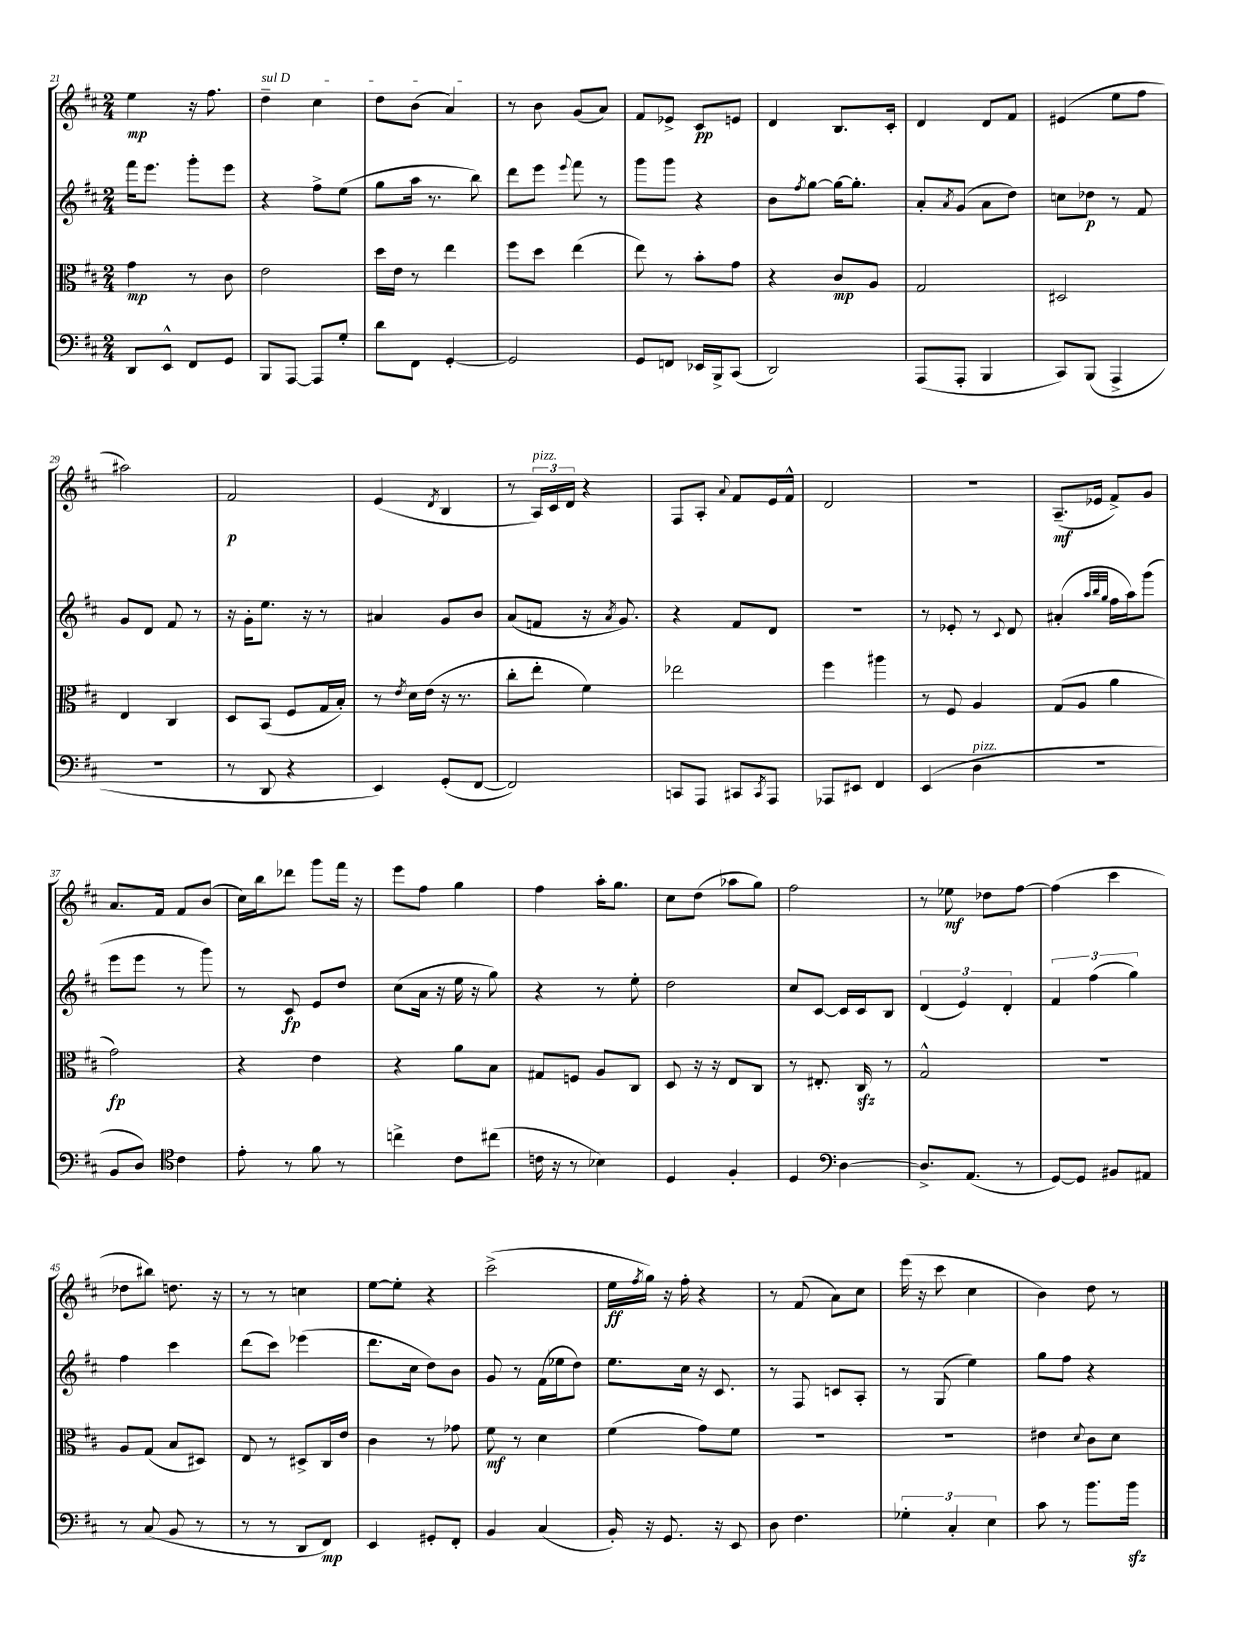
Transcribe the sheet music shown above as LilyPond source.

<<
\new StaffGroup <<
\new Staff = "s0" {
    \clef treble \key d \major \numericTimeSignature \time 2/4
    e''4\mp r16 fis''8. |
    \once \override TextSpanner.bound-details.left.text = \markup { \italic "sul D" } d''4--\startTextSpan cis''4 |
    d''8 b'8( a'4\stopTextSpan) |
    r8 b'8 g'8( a'8) |
    fis'8 ees'8-> cis'8\pp e'8 |
    d'4 b8. cis'16-. |
    d'4 d'8 fis'8 |
    eis'4( e''8 fis''8 |
    ais''2) |
    fis'2\p |
    e'4( \acciaccatura { d'8 } b4 |
    r8 \tuplet 3/2 { a16^\markup { \italic "pizz." }) cis'16 d'16 } r4 |
    fis8 a8-. \appoggiatura { a'8 } fis'8 e'16 fis'16-^ |
    d'2 |
    R2 |
    a8.--\mf( ees'16 fis'8->) g'8 |
    a'8. fis'16 fis'8 b'8( |
    cis''16) b''16 des'''8 g'''8 fis'''16 r16 |
    e'''8 fis''8 g''4 |
    fis''4 a''16-. g''8. |
    cis''8 d''8( aes''8 g''8) |
    fis''2 |
    r8 ees''8\mf des''8 fis''8~ |
    fis''4( cis'''4 |
    des''8 bis''8) d''8. r16 |
    r8 r8 c''4 |
    e''8~ e''8-. r4 |
    cis'''2->( |
    e''16\ff \acciaccatura { fis''8 } g''16) r16 fis''16-. r4 |
    r8 fis'8( a'8) cis''8 |
    e'''16( r16 cis'''8 cis''4 |
    b'4) d''8 r8 \bar "|." |
}
\new Staff = "s1" {
    \clef treble \key d \major \numericTimeSignature \time 2/4
    fis'''16 e'''8. g'''8-. e'''8 |
    r4 fis''8-> e''8( |
    g''8 a''16 r8. b''8) |
    d'''8 e'''8 \appoggiatura { e'''8 } fis'''8 r8 |
    g'''8 g'''8 r4 |
    b'8 \acciaccatura { fis''8 } g''8~ g''16~ g''8.-. |
    a'8-. \acciaccatura { a'8 } g'8( a'8 d''8) |
    c''8 des''8\p r8 fis'8 |
    g'8 d'8 fis'8 r8 |
    r16 g'16-. e''8. r16 r8 |
    ais'4 g'8 b'8 |
    a'8( f'8 r16 \acciaccatura { a'8 } g'8.) |
    r4 fis'8 d'8 |
    R2 |
    r8 ees'8-. r8 \appoggiatura { cis'8 } d'8 |
    ais'4-.( \grace { a''32 b''32 g''32 } fis''16 a''16) g'''8( |
    e'''8 e'''8 r8 g'''8) |
    r8 cis'8\fp e'8 d''8 |
    cis''8( a'16 r16 e''16 r16 g''8) |
    r4 r8 e''8-. |
    d''2 |
    cis''8 cis'8~ cis'16 cis'16 b8 |
    \tuplet 3/2 { d'4( e'4) d'4-. } |
    \tuplet 3/2 { fis'4 fis''4( g''4) } |
    fis''4 cis'''4 |
    d'''8( cis'''8) ees'''4( |
    d'''8. cis''16 d''8) b'8 |
    g'8 r8 fis'16( ees''16 d''8) |
    e''8. cis''16 r16 cis'8. |
    r8 fis8 c'8 a8-. |
    r8 g8( e''4) |
    g''8 fis''8 r4 \bar "|." |
}
\new Staff = "s2" {
    \clef alto \key d \major \numericTimeSignature \time 2/4
    g'4\mp r8 cis'8 |
    e'2 |
    d''16 e'16 r8 e''4 |
    fis''8 d''8 e''4( |
    e''8) r8 b'8-. g'8 |
    r4 cis'8\mp a8 |
    g2 |
    dis2 |
    e4 cis4 |
    d8 b,8( fis8 g16 b16-.) |
    r8 \acciaccatura { e'8 } d'16 e'16( r16 r8. |
    cis''8-. e''8-. fis'4) |
    ees''2 |
    fis''4 ais''4 |
    r8 fis8 a4 |
    g8( a8 a'4 |
    g'2\fp) |
    r4 e'4 |
    r4 a'8 b8 |
    gis8 f8 a8 cis8 |
    d8 r16 r16 e8 cis8 |
    r8 eis8.-. cis16\sfz r8 |
    g2-^ |
    R2 |
    a8 g8( b8 dis8) |
    e8 r8 dis8-> cis16 e'16 |
    cis'4 r8 ges'8 |
    fis'8\mf r8 d'4 |
    fis'4( g'8) fis'8 |
    R2 |
    r2 |
    eis'4 \appoggiatura { d'8 } cis'8 d'8 \bar "|." |
}
\new Staff = "s3" {
    \clef bass \key d \major \numericTimeSignature \time 2/4
    d,8 e,8-^ fis,8 g,8 |
    b,,8 a,,8~ a,,8 g8-. |
    d'8 fis,8 g,4~-. |
    g,2 |
    g,8 f,8 ees,16 b,,16-> cis,8( |
    d,2) |
    a,,8( a,,8-. b,,4 |
    cis,8) b,,8( a,,4-> |
    R2 |
    r8 d,8 r4 |
    e,4) g,8-.( fis,8~ |
    fis,2) |
    c,8 a,,8 cis,8 \acciaccatura { cis,8 } a,,8 |
    aes,,8 eis,8 fis,4 |
    e,4( d4^\markup { \italic "pizz." } |
    R2 |
    b,8 d8) \clef tenor cis'4 |
    e'8-. r8 fis'8 r8 |
    c''4-> cis'8 cis''8( |
    c'16 r16 r8 bes4) |
    d4 fis4-. |
    d4 \clef bass d4~ |
    d8.-> a,8.( r8 |
    g,8~) g,8 bis,8 ais,8 |
    r8 cis8( b,8 r8 |
    r8 r8 d,8 fis,8\mp) |
    e,4 gis,8-. fis,8-. |
    b,4 cis4( |
    b,16-.) r16 g,8. r16 e,8 |
    d8 fis4. |
    \tuplet 3/2 { ges4-. cis4-. e4 } |
    cis'8 r8 b'8. b'16\sfz \bar "|." |
}
>>
>>
\layout { \context { \Score currentBarNumber = #21 } }
